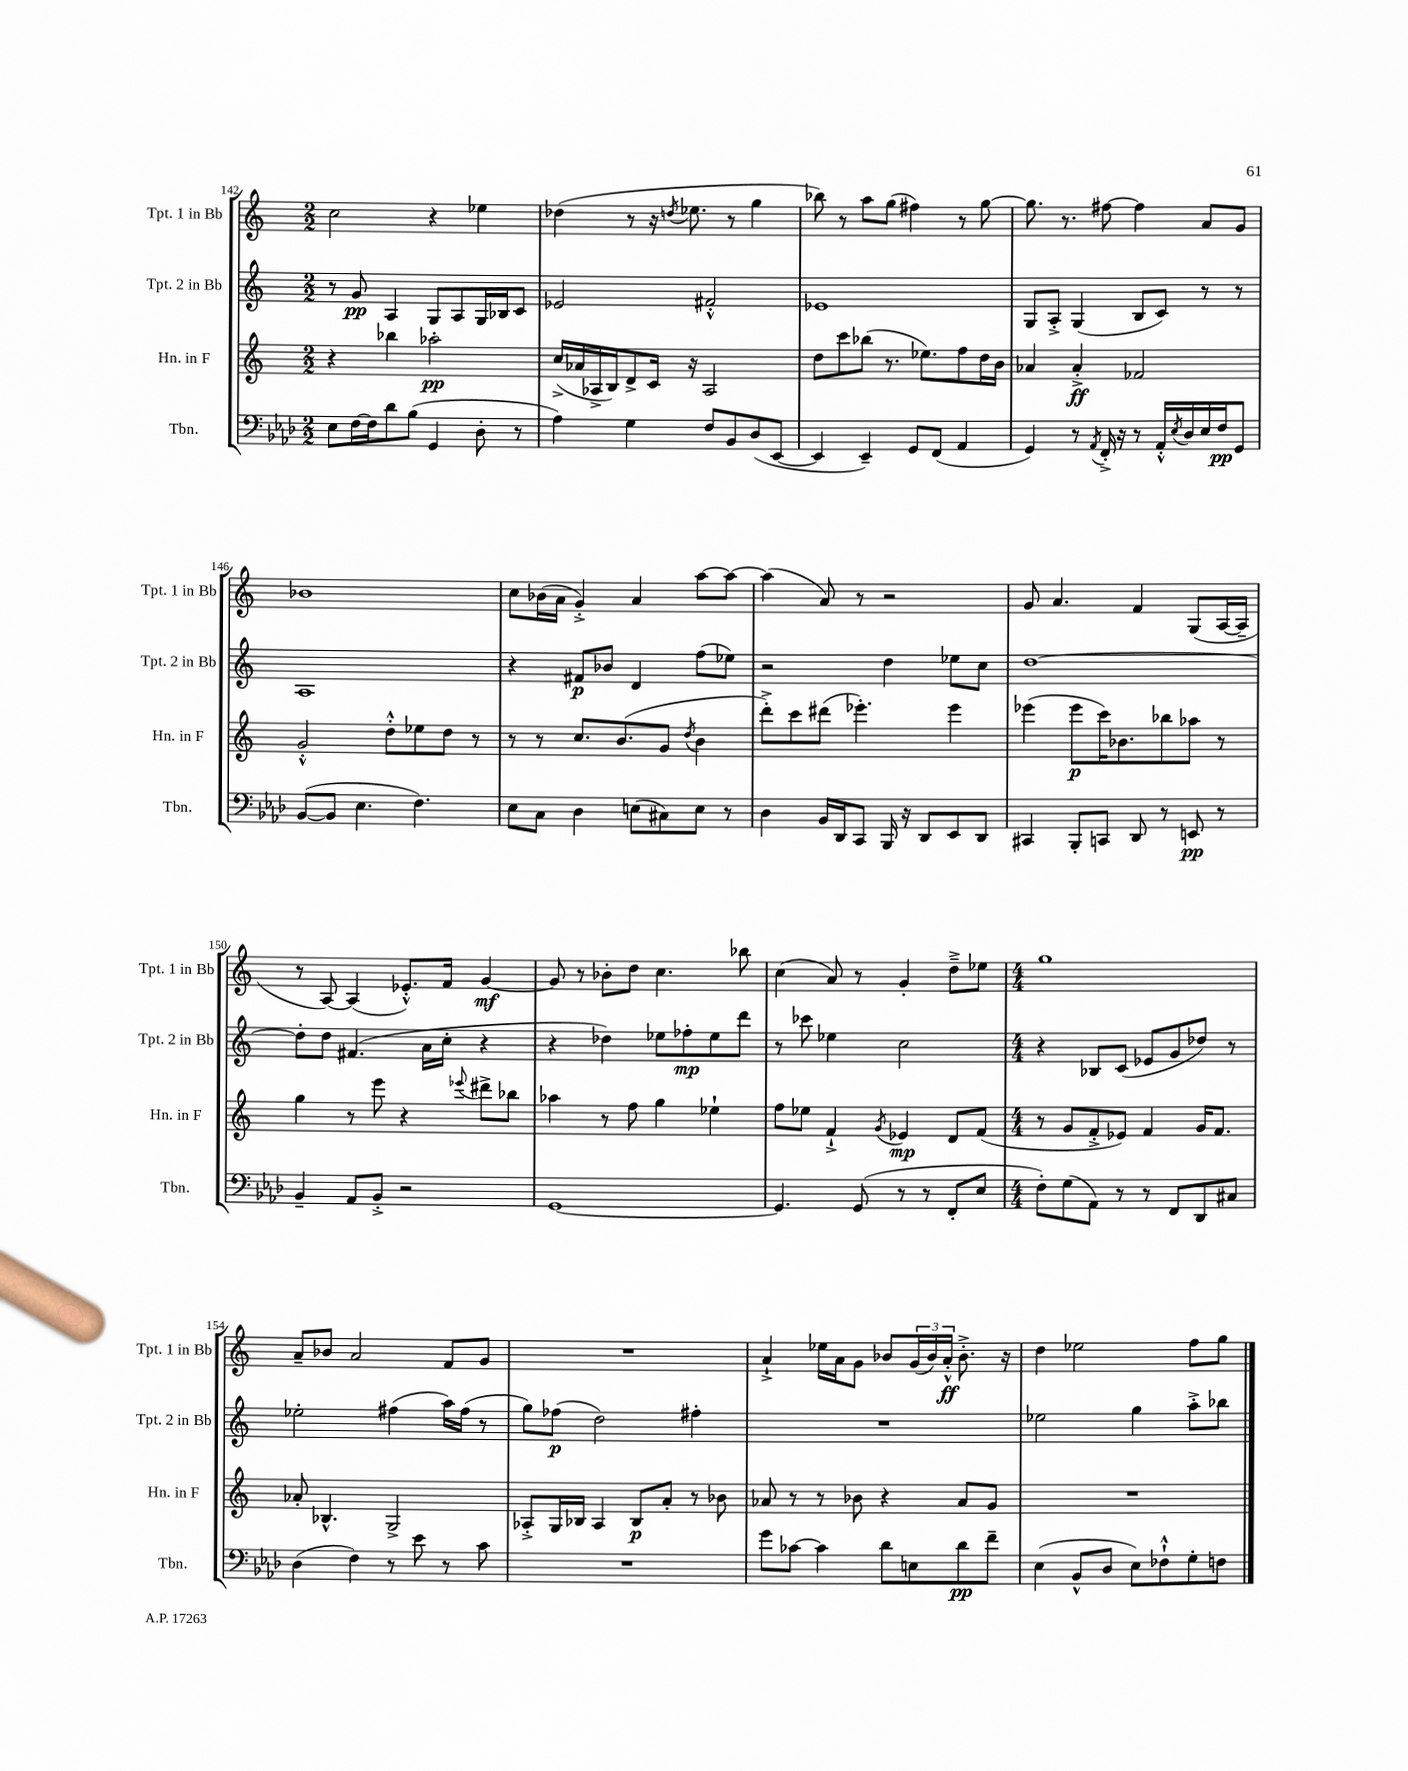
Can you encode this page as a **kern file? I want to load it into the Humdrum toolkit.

**kern	**dynam	**kern	**dynam	**kern	**dynam	**kern	**dynam
*part4	*part4	*part3	*part3	*part2	*part2	*part1	*part1
*staff4	*staff4	*staff3	*staff3	*staff2	*staff2	*staff1	*staff1
*I"Tbn.	*	*I"Hn. in F	*	*I"Tpt. 2 in Bb	*	*I"Tpt. 1 in Bb	*
*I'Tbn.	*	*I'Hn. in F	*	*I'Tpt. 2 in Bb	*	*I'Tpt. 1 in Bb	*
*clefF4	*	*clefG2	*	*clefG2	*	*clefG2	*
*k[b-e-a-d-]	*	*k[]	*	*k[]	*	*k[]	*
*M2/2	*	*M2/2	*	*M2/2	*	*M2/2	*
=142	=142	=142	=142	=142	=142	=142	=142
8E-\L	.	4r	.	8r	.	2cc\	.
[16F\L	.	.	.	8g/	pp	.	.
16F\J]	.	.	.	.	.	.	.
8d-\	.	4bb-X\	.	4A/	.	.	.
(8B-\J	.	.	.	.	.	.	.
4GG/	.	2aa-X'\	pp	8G/L	.	4r	.
.	.	.	.	8A/	.	.	.
8D-'\	.	.	.	16G/L	.	4ee-X\	.
.	.	.	.	16B-X/J	.	.	.
8r	.	.	.	8c/J	.	.	.
=143	=143	=143	=143	=143	=143	=143	=143
4A-\)	.	(16cc^/LL	.	2e-X/	.	(4dd-X\	.
.	.	16a-X/	.	.	.	.	.
.	.	16A-X^/	.	.	.	.	.
.	.	16B/J)	.	.	.	.	.
4G\	.	8d^/	.	.	.	8r	.
.	.	16c/Jk	.	.	.	16r	.
.	.	.	.	.	.	8qddn/	.
.	.	16r	.	.	.	8.ee-X\	.
8F/L	.	2A-/	.	2f#X'^^/	.	.	.
8BB-/	.	.	.	.	.	8r	.
(8D-/	.	.	.	.	.	4gg\	.
[8EE-/J	.	.	.	.	.	.	.
=144	=144	=144	=144	=144	=144	=144	=144
4EE-/]	.	8dd\L	.	1e-X	.	8bb-X\)	.
.	.	8ccc\	.	.	.	8r	.
4EE-~/)	.	(8bb-X\J	.	.	.	8aa\L	.
.	.	8.r	.	.	.	(8gg\J	.
8GG/L	.	.	.	.	.	4ff#X\)	.
.	.	8.ee-X\L)	.	.	.	.	.
(8FF/J	.	.	.	.	.	.	.
4AA-/	.	8ff\	.	.	.	8r	.
.	.	16dd\L	.	.	.	[8gg\	.
.	.	16b\JJ	.	.	.	.	.
=145	=145	=145	=145	=145	=145	=145	=145
4GG/)	.	4a-X/	.	8G/L	.	8.gg\]	.
.	.	.	.	8A'^/J	.	.	.
.	.	.	.	.	.	8.r	.
8r	.	4a-'^/	ff	(4G/	.	.	.
8qAA-/	.	.	.	.	.	.	.
16FF'^/	.	.	.	.	.	[8ff#X\	.
16r	.	.	.	.	.	.	.
8r	.	2f-X/	.	8B/L	.	4ff#\]	.
16AA-'^^/LL	.	.	.	8c/J)	.	.	.
8qE-/	.	.	.	.	.	.	.
16D-/	.	.	.	.	.	.	.
16E-/	.	.	.	8r	.	8a/L	.
16F/J	pp	.	.	.	.	.	.
8GG/J	.	.	.	8r	.	8g/J	.
!!LO:LB:g=z
=146	=146	=146	=146	=146	=146	=146	=146
([8BB-/L	.	2g'^^/	.	1A	.	1b-X	.
8BB-/J]	.	.	.	.	.	.	.
4.E-\	.	.	.	.	.	.	.
.	.	8dd'^^\L	.	.	.	.	.
4.F\)	.	8ee-X\	.	.	.	.	.
.	.	8dd\J	.	.	.	.	.
.	.	8r	.	.	.	.	.
=147	=147	=147	=147	=147	=147	=147	=147
8E-\L	.	8r	.	4r	.	8cc\L	.
8C\J	.	8r	.	.	.	(16b-X\L	.
.	.	.	.	.	.	16a\JJ	.
4D-\	.	8.cc/L	.	8f#X/L	p	4g'^/)	.
.	.	.	.	8b-X/J	.	.	.
.	.	(8.b/	.	.	.	.	.
(8En\L	.	.	.	4d/	.	4a/	.
8C#X\)	.	8g/J	.	.	.	.	.
.	.	8qdd/	.	.	.	.	.
8E\J	.	4b\	.	(8ff\L	.	[8aa\L	.
8r	.	.	.	8ee-X\J)	.	8aa\J_	.
=148	=148	=148	=148	=148	=148	=148	=148
4D-\	.	8ddd'^\L)	.	2r	.	(4aa\]	.
.	.	8ccc\	.	.	.	.	.
16BB-/LL	.	(8ddd#X\J	.	.	.	8a/)	.
16DD-/J	.	.	.	.	.	.	.
8CC/J	.	4.eee-X'\)	.	.	.	8r	.
16BBB-/	.	.	.	4dd\	.	2r	.
16r	.	.	.	.	.	.	.
8DD-/L	.	.	.	.	.	.	.
8EE-/	.	4eee-\	.	8ee-X\L	.	.	.
8DD-/J	.	.	.	8cc\J	.	.	.
=149	=149	=149	=149	=149	=149	=149	=149
4CC#X/	.	(4eee-X\	.	[1dd	.	8g/	.
.	.	.	.	.	.	4.a/	.
8BBB-'/L	.	8eee-\L	p	.	.	.	.
8CCn/J	.	16ccc\K)	.	.	.	.	.
.	.	8.b-X\	.	.	.	.	.
8DD-/	.	.	.	.	.	4f/	.
8r	.	8bb-X\	.	.	.	.	.
8EEn/	pp	8aa-X\J	.	.	.	(8G/L	.
8r	.	8r	.	.	.	[16A/L	.
.	.	.	.	.	.	16A~/JJ]	.
!!LO:LB:g=z
=150	=150	=150	=150	=150	=150	=150	=150
4BB-~/	.	4gg\	.	8dd'\L]	.	8r	.
.	.	.	.	8dd\J	.	[8A/)	.
8AA-/L	.	8r	.	(4.f#X/	.	(4A/]	.
8BB-'^/J	.	8eee\	.	.	.	.	.
2r	.	4r	.	.	.	8.e-X'^^/L)	.
.	.	.	.	16a\LL	.	.	.
.	.	.	.	16cc'\JJ	.	16f/Jk	.
.	.	8qqeee-X/	.	.	.	.	.
.	.	8ddd#X^\L	.	4r	.	[4g/	mf
.	.	8bb-X\J	.	.	.	.	.
=151	=151	=151	=151	=151	=151	=151	=151
[1GG	.	4aa-X\	.	4r	.	8g/]	.
.	.	.	.	.	.	8r	.
.	.	8r	.	4dd-X\)	.	8b-X'\L	.
.	.	8ff\	.	.	.	8dd\J	.
.	.	4gg\	.	8ee-X\L	.	4.cc\	.
.	.	.	.	8ff-X'\	mp	.	.
.	.	4ee-X`\	.	8ee-\	.	.	.
.	.	.	.	8ddd\J	.	8bb-X\	.
=152	=152	=152	=152	=152	=152	=152	=152
4.GG/]	.	8ff\L	.	8r	.	(4cc\	.
.	.	8ee-X\J	.	8ccc-X\	.	.	.
.	.	4f`^/	.	4ee-X\	.	8a/)	.
(8GG/	.	.	.	.	.	8r	.
.	.	8qg/	.	.	.	.	.
8r	.	4e-X/	mp	2cc\	.	4g'/	.
8r	.	.	.	.	.	.	.
8FF'/L	.	8d/L	.	.	.	8dd~^\L	.
8E-/J	.	(8f/J	.	.	.	8ee-X\J	.
=153	=153	=153	=153	=153	=153	=153	=153
*M4/4	*	*M4/4	*	*M4/4	*	*M4/4	*
8F'\L)	.	8r	.	4r	.	1gg	.
(8G\	.	8g/L	.	.	.	.	.
8AA-\J)	.	8f'^/	.	8B-X/L	.	.	.
8r	.	8e-X/J)	.	(8c/J	.	.	.
8r	.	4f/	.	8e-X/L	.	.	.
8FF/L	.	.	.	8g/	.	.	.
8DD-/	.	16g/KL	.	8dd-X/J)	.	.	.
.	.	8.f/J	.	.	.	.	.
8C#X/J	.	.	.	8r	.	.	.
!!LO:LB:g=z
=154	=154	=154	=154	=154	=154	=154	=154
(4D-\	.	8a-X'/	.	2ee-X'\	.	8a~/L	.
.	.	4.B-X^^/	.	.	.	8b-X/J	.
4F\)	.	.	.	.	.	2a/	.
8r	.	2G^/	.	(4ff#X\	.	.	.
8e-\	.	.	.	.	.	.	.
8r	.	.	.	16aa\LL)	.	8f/L	.
.	.	.	.	(16ff#\JJ	.	.	.
8c\	.	.	.	8r	.	8g/J	.
=155	=155	=155	=155	=155	=155	=155	=155
1r	.	8A-X'^/L	.	8gg\L)	.	1r	.
.	.	16G/L	.	(8ff-X\J	p	.	.
.	.	16B-X/JJ	.	.	.	.	.
.	.	4A-/	.	2dd\)	.	.	.
.	.	8B-/L	p	.	.	.	.
.	.	8a'/J	.	.	.	.	.
.	.	8r	.	4ff#X'\	.	.	.
.	.	8b-X\	.	.	.	.	.
=156	=156	=156	=156	=156	=156	=156	=156
8g\L	.	8a-X/	.	1r	.	4a`^/	.
[8c-X\J	.	8r	.	.	.	.	.
4c-\]	.	8r	.	.	.	16ee-X\LL	.
.	.	.	.	.	.	16a\J	.
.	.	8b-X\	.	.	.	8g\J	.
8d-\L	.	4r	.	.	.	8b-X/L	.
8En\	.	.	.	.	.	(24g/L	.
.	.	.	.	.	.	24b-/)	.
.	.	.	.	.	.	24a'^^/JJ	ff
8d-\	pp	8a-/L	.	.	.	8.b-'^\	.
8f~\J	.	8g/J	.	.	.	.	.
.	.	.	.	.	.	16r	.
=157	=157	=157	=157	=157	=157	=157	=157
(4E-\	.	1r	.	2ee-X\	.	4dd\	.
8BB-^^/L	.	.	.	.	.	2ee-X\	.
8D-/J	.	.	.	.	.	.	.
8E-\L)	.	.	.	4gg\	.	.	.
8F-X`^^\	.	.	.	.	.	.	.
8G'\	.	.	.	8aa'^\L	.	8ff\L	.
8Fn\J	.	.	.	8bb-X\J	.	8gg\J	.
==	==	==	==	==	==	==	==
*-	*-	*-	*-	*-	*-	*-	*-
